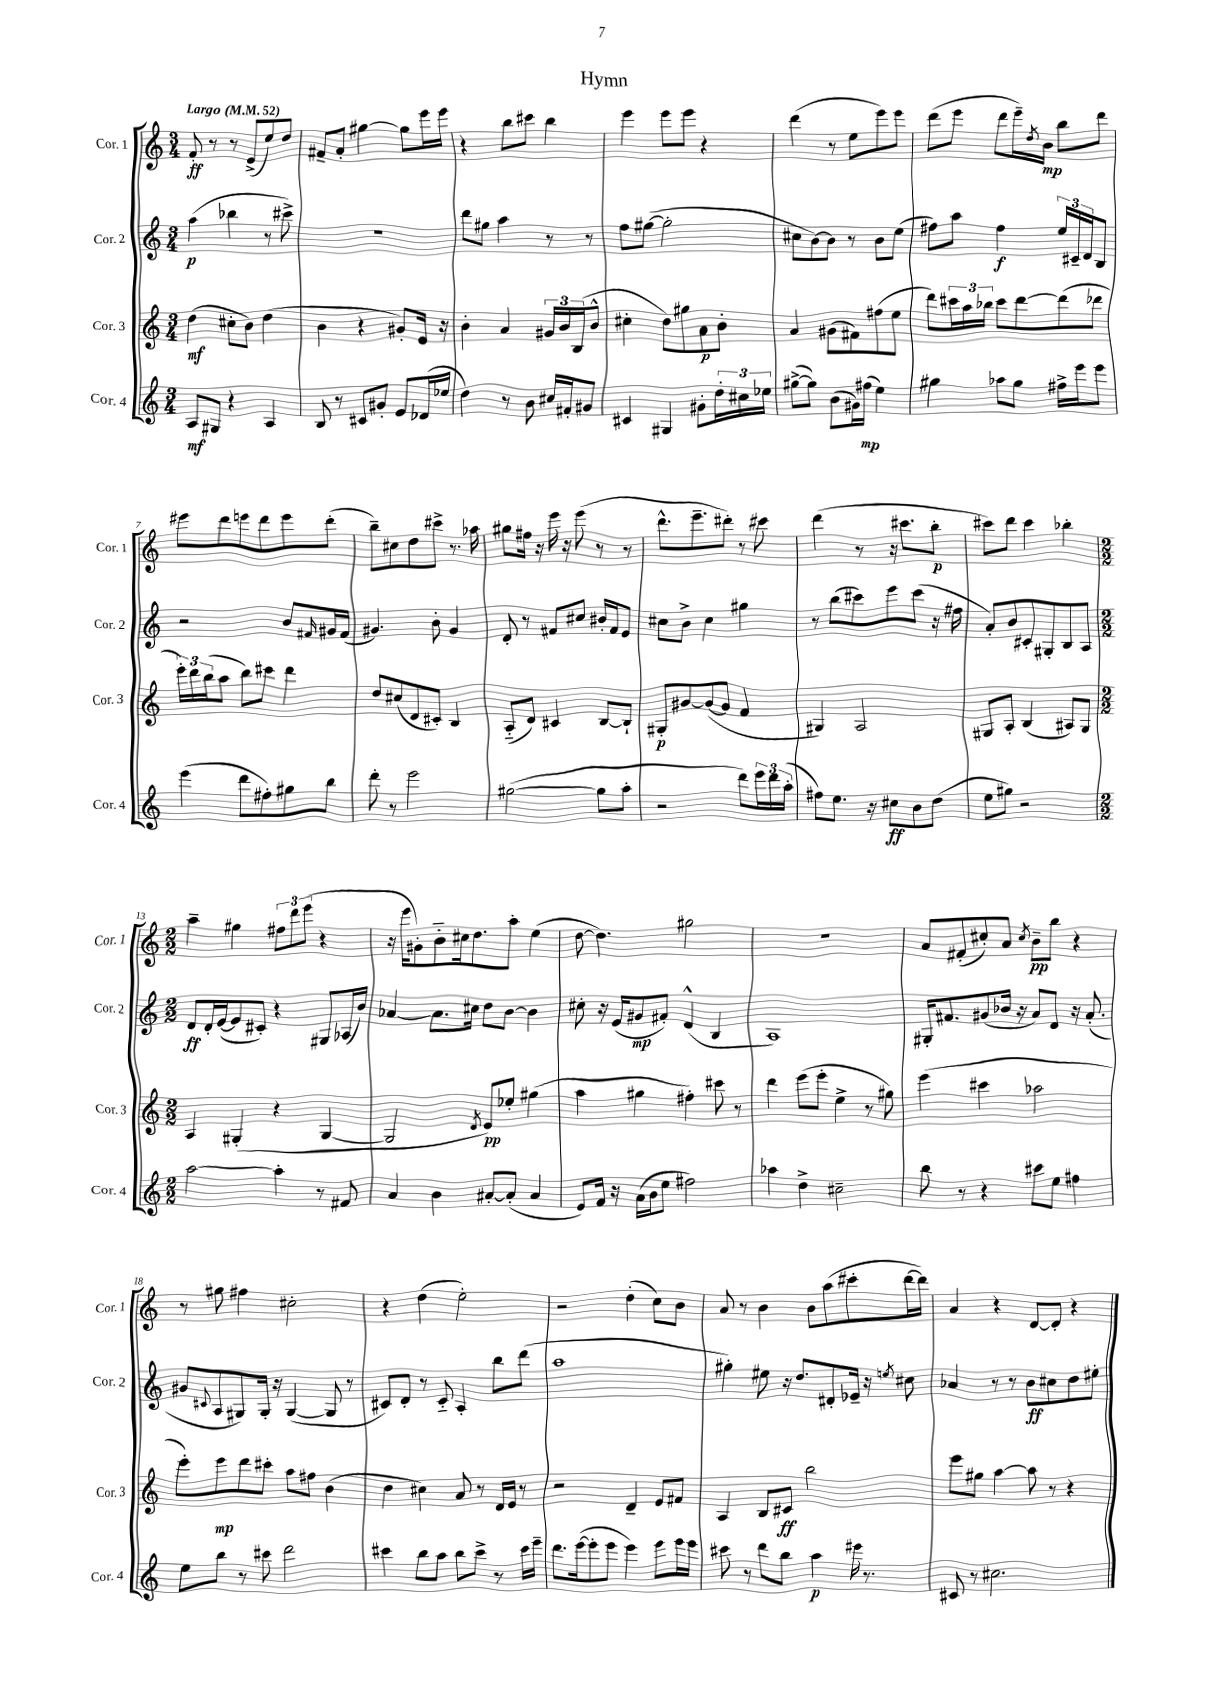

**kern	**kern	**kern	**kern
*staff4	*staff3	*staff2	*staff1
*clefG2	*clefG2	*clefG2	*clefG2
*k[]	*k[]	*k[]	*k[]
*M3/4	*M3/4	*M3/4	*M3/4
*MM52	*MM52	*MM52	*MM52
8A	(4dd	(4aa	8f'
8G#	.	.	8r
4r	8cc#'	4bb-	8r
.	8b)	.	(8e^
4A	(4dd	8r	8ee)
.	.	8ccc#^)	8dd
=	=	=	=
8B	4b	2.r	8f#~
8r	.	.	8a'
8c#	4r	.	[4gg#
8g#'	.	.	.
8e	8g#')	.	8gg#]
(16d-	16e	.	16eee
16ee-	16r	.	16eee
=	=	=	=
4dd)	4b'	8ddd	4r
.	.	8gg#	.
8r	4a	4aa	8bb
8b	.	.	8ccc#
16cc#	24g#	8r	4bb
.	24b	.	.
16f#'	.	.	.
.	(24B	.	.
8g#	8b^^	8r	.
=	=	=	=
4c#	4cc#'	8ff	4eee
.	.	([8gg#	.
4G#	8dd)	2gg#']	8eee
.	8gg#	.	8eee
8g#'	8a	.	4r
24dd'	8b'	.	.
24cc#	.	.	.
24ee-	.	.	.
=	=	=	=
([8gg#^	4a	8cc#	(4ddd
8gg#])	.	[8b)	.
(8b	(8g#	8b]	8r
16g#)	8f#)	8r	8ee
(16ff#	.	.	.
4ee)	(8ff#	8b	8eee)
.	8ee	(8ee	8eee
=	=	=	=
4gg#	8ddd)	8ff#)	(8ddd
.	24ccc#	8aa	8eee
.	24aa	.	.
.	24bb-	.	.
8aa-	8ccc#	4ff#	8ddd
8gg#	[8ddd	.	16eee~)
.	.	.	8qdd
.	.	.	16b
16ff#^	(8ddd]	24ee	8bb
.	.	24c#~	.
16eee	.	.	.
.	.	24d	.
8eee	8ddd-	8B	8ddd
=	=	=	=
(4eee	24eee')	2r	8eee#
.	24ddd	.	.
.	(24bb	.	.
.	8aa	.	8ddd
8ddd	8bb)	.	8eee
8ff#')	8ccc#	.	8ddd
8gg#	4ddd	8b	8eee
.	.	16qqf#	.
8bb	.	16g#	(8ddd'
.	.	(16f#	.
=	=	=	=
8ddd'	8dd	4.g#)	8bb~)
8r	(8cc#	.	8cc#
2eee	8d	.	8dd
.	8c#')	8b'	8ccc#^
.	4B	4g#	8.r
.	.	.	16aa-
=	=	=	=
([2gg#	(8A'~	8d'	8gg#
.	8d)	8r	16ff#
.	.	.	16r
.	4c#	8f#	16eee
.	.	.	16r
.	.	8cc#	(8eee
8gg#]	[8B	16b#'	8r
.	.	16f#	.
8aa'	8B`]	8e	8r
=	=	=	=
2r	8G#'	8cc#	8.ddd^^
.	[8g#	8b^	.
.	.	.	8.eee~
.	(8g#_	4cc#	.
.	8g#]	.	8ddd#')
8ddd)	4f	4gg#	8r
24eee	.	.	8ccc#
24ddd	.	.	.
(24aa'	.	.	.
=	=	=	=
8ff#)	4G#)	8r	(4ddd
8.ee	.	(8bb	.
.	2A	8ccc#)	8r
16r	.	.	.
8cc#	.	8eee	16r
.	.	.	8.ccc#
8b	.	(8ccc#	.
(8dd	.	16r	8bb'
.	.	16ff#	.
=	=	=	=
8ee	8G#	8a')	8ccc#)
8gg#)	8A'	8b	8ddd
2r	(4B	8c#'	4ccc#
.	.	8G#'	.
.	8A#)	8B	4bb-'
.	8G#	8A	.
=	=	=	=
*M2/2	*M2/2	*M2/2	*M2/2
[2aa	4A	8d	4aa~
.	.	16d'	.
.	.	([16e	.
.	(4G#'	8e]	4gg#
.	.	8c#')	.
4aa']	4r	4r	12ff#
.	.	.	12ddd
.	.	.	(12eee
8r	[4G#	8G#	4r
8f#	.	(16A-	.
.	.	16b)	.
=	=	=	=
4a	2G#]	[4a-	16r
.	.	.	16eee
.	.	.	8g#')
4b	.	8.a-]	8b'~
.	.	.	16cc#
.	.	16cc#	8.dd
.	8qd	.	.
[8a#'	8e)	8dd	.
(8a#']	8ee-'	[8b	8aa'
4a#	(4gg#	4b]	(4ee
=	=	=	=
8e)	4aa	8cc#'	[8dd
16f	.	16r	4.dd])
16r	.	(16e	.
(16a	4gg#	8g#	.
16b	.	.	.
8ee	.	8f#')	.
2ff#)	4ff#')	(4d^^	2gg#
.	8ccc#	4B	.
.	8r	.	.
=	=	=	=
4aa-	4ddd	1A)	1r
4dd^	(8eee	.	.
.	8eee'	.	.
2cc#~	4ee^	.	.
.	8r	.	.
.	8gg#)	.	.
=	=	=	=
8bb	(4eee	16G#'	8a
.	.	8.f#	.
8r	.	.	(8f#'
4r	4ccc#	(8g#	8cc#')
.	.	16b-	8a
.	.	16r	.
.	.	.	8qcc#
8ccc#	2aa-	8a)	8b~
8ee	.	8d	8bb
4ff#	.	16r	4r
.	.	(8.a'	.
=	=	=	=
8ee	8eee')	8g#	8r
.	.	8qqc#	.
8bb	8eee	8A	8gg#
8r	8ddd	8G#)	4ff#
8ccc#	8ccc#'	16G#'	.
.	.	16r	.
2ddd	8aa	([4G#	2cc#'
.	8ff#	.	.
.	(4b	8G#]	.
.	.	8r	.
=	=	=	=
4ccc#	4dd	8c#)	4r
.	.	8d'	.
8bb	4cc#)	8r	(4dd
8aa	.	8c#'~	.
8bb	8a	4A'	2ee')
8ccc#^	8r	.	.
8r	16d	8bb	.
.	16e	.	.
16ccc#	8r	(8ddd	.
16eee~	.	.	.
=	=	=	=
8.ddd	2r	1aa	2r
([16eee	.	.	.
8eee']	.	.	.
8eee	.	.	.
4eee)	4d~	.	(4dd'
8eee	8e	.	8cc)
16eee	8f#	.	8b
16eee	.	.	.
=	=	=	=
8ccc#	4A	4gg#')	8a
8r	.	.	8r
8ddd	8B	8ee#	4b
8bb	8c#	16r	.
.	.	8.dd	.
4aa	2bb	.	8b
.	.	8d#'	(8aa
16eee#	.	16e-~	8ccc#'
8.r	.	16r	.
.	.	8qee	.
.	.	8cc#	[16ddd
.	.	.	16ddd])
=	=	=	=
8c#	8eee	4a-	4a
8r	8gg#	.	.
2.cc#	[4aa	8r	4r
.	.	8r	.
.	8aa]	8b	[8d
.	8r	8cc#	8d']
.	4r	8dd	4r
.	.	8ee#'	.
==	==	==	==
*-	*-	*-	*-
